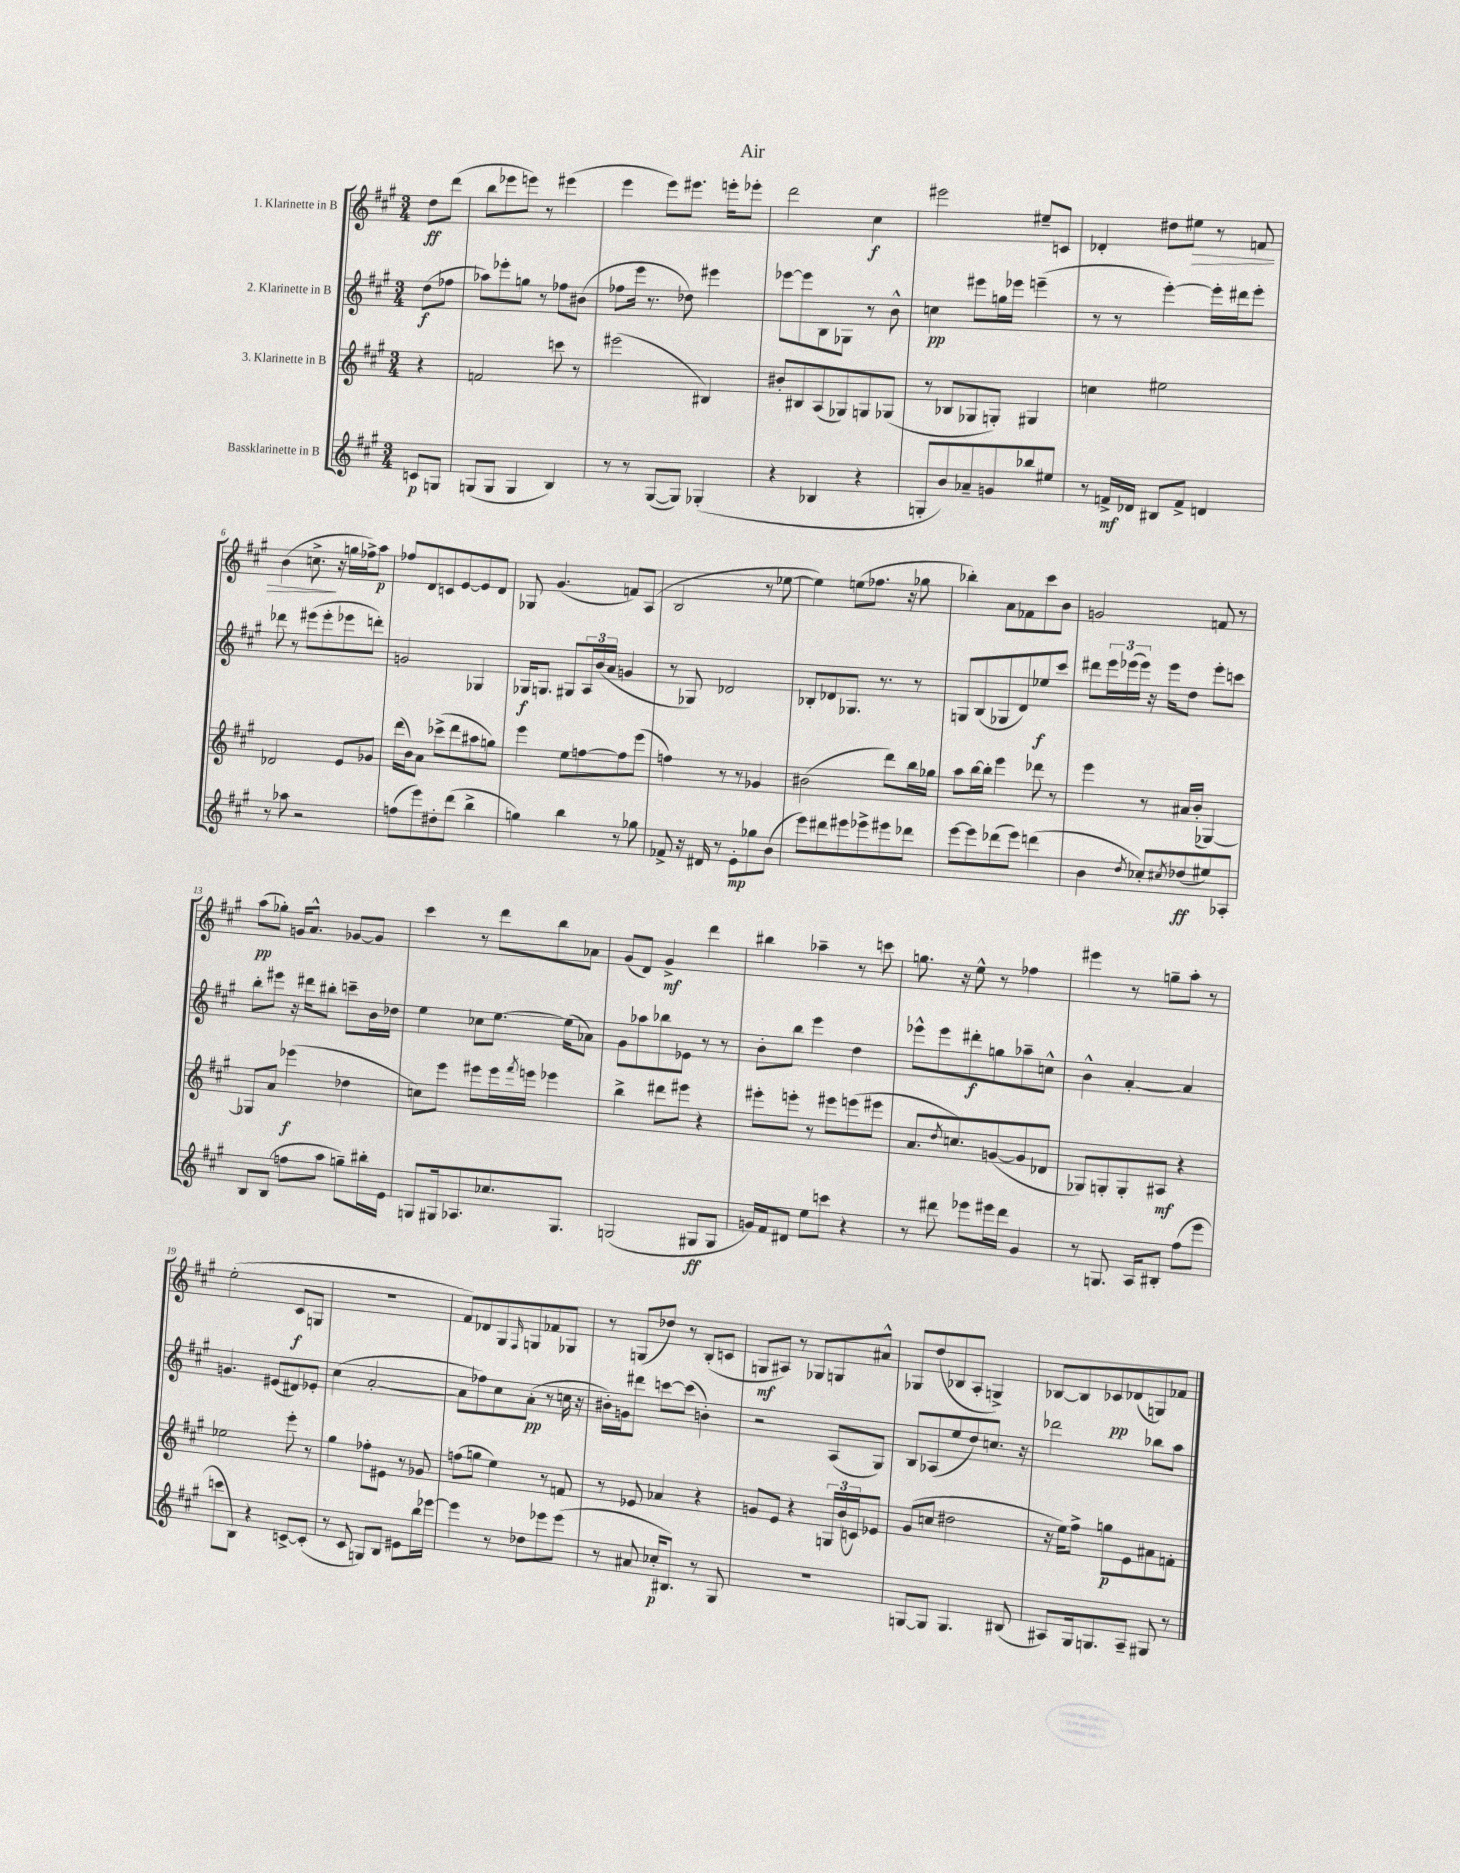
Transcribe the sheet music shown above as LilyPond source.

\header { title = "Air" }
<<
\new StaffGroup <<
\new Staff = "s0" \with { instrumentName = "1. Klarinette in B" } {
    \clef treble \key a \major \numericTimeSignature \time 3/4 \partial 4
    d''8\ff d'''8( |
    b''8 ees'''8 e'''8) r8 eis'''4( |
    e'''4 e'''8) eis'''8. e'''16-. ees'''8-. |
    d'''2 cis''4\f |
    eis'''2 eis''8-- c'8 |
    des'4-. dis''8 eis''8\> r8 f'8 |
    b'4( c''8.->\! r16 g''16 fes''16->) a''8\p |
    fes''8 d'8 c'8 e'8~ e'8 d'8 |
    ges8 gis'4.( f'8) a8( |
    b2 r8 ees''8~ |
    ees''4) e''8( fes''8. r16 ges''8 |
    bes''4-.) a'8 fes'8 cis'''8 b'8 |
    g'2 f'8 r8 |
    a''8\pp( ges''8-.) g'16 a'8.-^ ges'8~ ges'8 |
    cis'''4 r8 d'''8 b''8 aes'8 |
    gis'8( d'8) gis'4->\mf d'''4 |
    bis''4 aes''4-- r8 c'''8 |
    g''8. r16 e''8-^ r8 fes''4 |
    eis'''4 r8 g''8-- a''8-. r8 |
    e''2-.( cis'8\f g8 |
    R2. |
    fis'8) des'8 gis8 \grace { fis16 } g8 fes'8 ges8 |
    r8 g8( des''8) r8 b8-.( c'8 |
    g8\mf ais8) r8 ges8 g8 ais'8-^ |
    ges8 d''8( bes8 a8-. g4->) |
    bes8~ bes8 ces'8\pp des'8( g8) fes'8 \bar "|." |
}
\new Staff = "s1" \with { instrumentName = "2. Klarinette in B" } {
    \clef treble \key a \major \numericTimeSignature \time 3/4 \partial 4
    d''8\f( fes''8 |
    aes''8) ees'''8-. g''8 r8 fes''8 bis'8( |
    fes''8 e'''16 r8. des''8) eis'''4 |
    ees'''8~ ees'''8 b8 ges8 r8 b'8-^ |
    c''4\pp eis'''8 g''16 ees'''16 e'''4--( |
    r8 r8 e'''4~-.) e'''16-. dis'''16 e'''8-. |
    des'''8 r8 eis'''8( eis'''8-. ees'''8 d'''8-.) |
    g'2 ges4 |
    ges16\f g8. gis8 \tuplet 3/2 { a16 b'16( a'16 } g'4 |
    r8 ges8) des'2 |
    bes8-. des'8 ges8. r8. r8 |
    g8 b8( ges8 d'8) ees''8\f cis'''8 |
    dis'''8 \tuplet 3/2 { e'''16 ees'''16( ees'''16) } r16 ees'''16 d''8 ees'''8-. c'''8 |
    b''8-. eis'''8 r16 dis'''16 bis''8-. c'''8-- b'16 des''16 |
    e''4 ces''8 e''8.~ e''16( aes'8) |
    gis'8 aes''8 bes''8 ees'8 r8 r8 |
    b'8-. b''8 e'''4 d''4 |
    ees'''8-^ ees'''8 dis'''8-.\f g''8 aes''8-- c''8-^ |
    b'4-^ a'4~-. a'4 |
    g'4. eis'8( dis'8) ees'8-. |
    cis''4( a'2~-. |
    a'8 fes''8) cis''8 a'8-.\pp( r8 c''16 r16 |
    bis'16-.) g'16 dis'''8 c'''8~ c'''8( b'4-.) |
    r2 a8( gis8) |
    b8 aes8( e''8 d''8) c''8. r16 |
    des'''2 bes''8 a''8 \bar "|." |
}
\new Staff = "s2" \with { instrumentName = "3. Klarinette in B" } {
    \clef treble \key a \major \numericTimeSignature \time 3/4 \partial 4
    r4 |
    f'2 c'''8 r8 |
    eis'''2( bis4) |
    bis'8-. bis8 a8( ges8) g8 ges8( |
    r8 bes8 ges8 g8-.) gis4 |
    c''4 eis''2 |
    des'2 e'8 ges'8 |
    d'''16( b'16) a'8 ces'''8->( d'''8 ais''8 g''8) |
    e'''4 e''8 f''8~ f''8 e'''8( |
    f''4) r8 r8 ges'4 |
    bis'2( d'''8) b''16 ges''16 |
    a''8 b''16~ b''16-. e'''4 des'''8 r8 |
    e'''4 r8 ais'16 b'16-.( ges4~) |
    ges8 a'8 ees'''4\f( des''4 |
    c''8) e'''8 eis'''8 eis'''16 \acciaccatura { fis'''8 } e'''16 ees'''4 |
    b''4-> dis'''8 eis'''8 r4 |
    eis'''8-. e'''8-. r8 eis'''8 e'''8( eis'''8 |
    a'8. \acciaccatura { d''8 } c''8.) g'8~( g'8 des'8 |
    ges8) g8-. g8-. ais8\mf r4 |
    ees''2 e'''8-. r8 |
    gis''4 fes''8-. eis'8 r8 ges'8 |
    f''8( g''8 e''4) r8 f'8 |
    r8 ees'8 aes'4 r4 |
    g'8 e'8 r4 \tuplet 3/2 { g16 b'16( c'16) } ees'8 |
    gis'8( c''8 dis''2 |
    r16 e''16) fis''8-> g''8\p e'8 ais'8 f'8-. \bar "|." |
}
\new Staff = "s3" \with { instrumentName = "Bassklarinette in B" } {
    \clef treble \key a \major \numericTimeSignature \time 3/4 \partial 4
    c'8\p g8 |
    g8( g8 g4 b4) |
    r8 r8 gis8~( gis8) ges4-.( |
    r4 bes4 r4 |
    g8-. b'8) aes'8-- g'8 bes''8 eis''8 |
    r8 f'16->\mf des'16 bis8 f'8-> d'4 |
    r8 aes''8 r2 |
    f''8( e'''8) dis''8-. d'''8( b''4-> |
    g''4) b''4 r8 ges''8 |
    fes'8-> r16 dis'16 r8 e'8-.\mp ges''8 b'8( |
    e'''8) dis'''8 eis'''8 ees'''8-> eis'''8 des'''8 |
    e'''8~ e'''8 des'''8( e'''8) d'''4( |
    b'4 \acciaccatura { d''8 } ces''8-.) \acciaccatura { cis''8 } des''8\ff( eis''8) aes8-. |
    b8 b8( f''8 a''8 g''8--) bis''16-. e'16 |
    g8 gis16 aes8. ces''8. gis8. |
    g2( gis8\ff gis8 |
    g'16) fis'16 dis'8 e''8 c'''8 r4 |
    r8 dis'''8 ees'''8 eis'''16 dis'''16 gis'4 |
    r8 g8. a16 bis8-. fis''8( e'''8 |
    c'''8 b8) r4 c'8~-> c'8-.( |
    r8 cis'8 g8) b8 eis'8 b''16 ees'''16~ |
    ees'''4 r8 des''8 ees'''8 ees'''8( |
    r8 ais'8 ces''16-.\p bis8.) r8 gis8 |
    R2. |
    g8~ g8 g4. bis8( |
    ais8) gis16 g8. ais8-- gis8 r8 \bar "|." |
}
>>
>>
